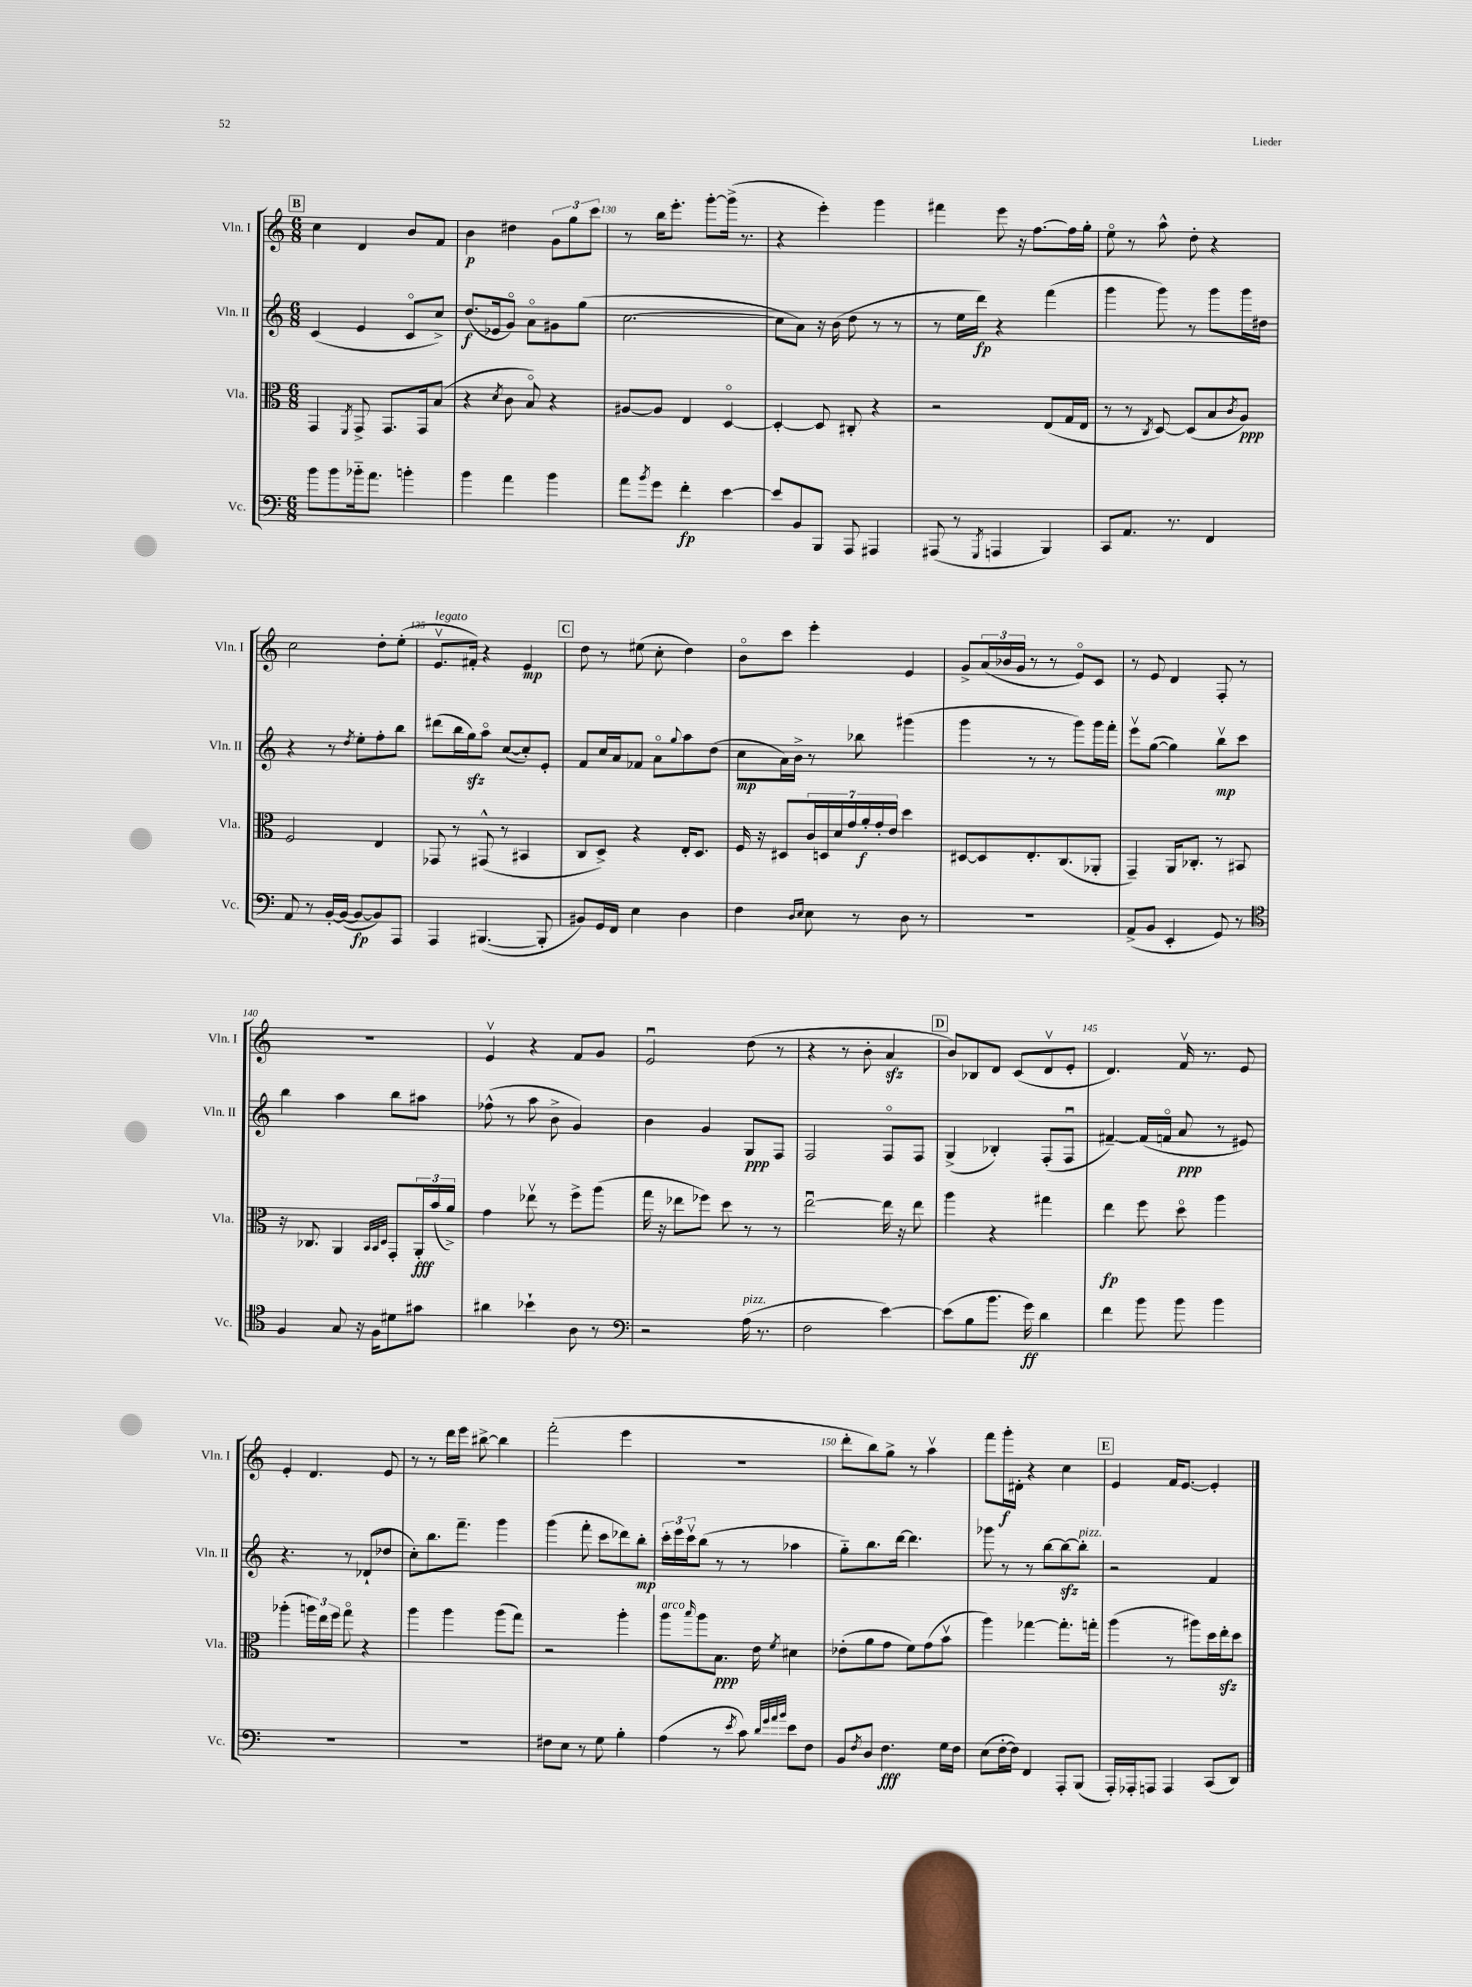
<<
\new StaffGroup <<
\new Staff = "s0" \with { instrumentName = "Vln. I" shortInstrumentName = "Vln. I" } {
    \clef treble \key c \major \numericTimeSignature \time 6/8
    \mark \markup { \box "B" } c''4 d'4 b'8 f'8 |
    b'4\p dis''4 \tuplet 3/2 { g'8 g''8 c'''8 } |
    r8 b''16 e'''8.-. g'''8~-. g'''16->( r8. |
    r4 e'''4-.) g'''4 |
    fis'''4 e'''8 r16 f''8.~ f''16 g''16-. |
    e''8\flageolet r8 a''8-^ d''8-. r4 |
    c''2 d''8-. e''8-.( |
    e'8.\upbow^\markup { \italic "legato" } fis'16-.) r4 e'4\mp |
    \mark \markup { \box "C" } d''8 r8 eis''8( c''8-. d''4) |
    b'8\flageolet c'''8 e'''4-. e'4 |
    g'8-> \tuplet 3/2 { a'16( bes'16 g'16 } r8 r8 e'8\flageolet) c'8 |
    r8 e'8 d'4 f8-. r8 |
    R2. |
    e'4\upbow r4 f'8 g'8 |
    e'2\downbow d''8( r8 |
    r4 r8 b'8-. a'4\sfz |
    \mark \markup { \box "D" } b'8) bes8 d'8 c'8( d'8\upbow e'8-. |
    d'4.) f'16\upbow r8. e'8 |
    e'4-. d'4. e'8 |
    r8 r8 d'''16 e'''16 bis''8~-> bis''4 |
    f'''2-.( e'''4 |
    R2. |
    d'''8-. b''8) g''8-> r8 a''4\upbow |
    f'''8 g'''16-.\f dis'16-. r4 c''4 |
    \mark \markup { \box "E" } e'4 f'16 e'8.~ e'4-. \bar "|." |
}
\new Staff = "s1" \with { instrumentName = "Vln. II" shortInstrumentName = "Vln. II" } {
    \clef treble \key c \major \numericTimeSignature \time 6/8
    \mark \markup { \box "B" } c'4( e'4 c'8\flageolet c''8->) |
    d''8.\f( ees'16 g'8\flageolet) a'8\flageolet gis'8 g''8( |
    c''2.~ |
    c''8 a'8) r16 b'16( d''8 r8 r8 |
    r8 e''16 d'''16\fp) r4 f'''4( |
    g'''4 g'''8) r8 g'''8 g'''16 dis''16 |
    r4 r8 \acciaccatura { d''8 } e''8-. f''8-. b''8 |
    dis'''8( b''16 g''16\sfz) a''8\flageolet c''8~( c''8-.) e'8-. |
    \mark \markup { \box "C" } f'8 c''16 a'16 fes'8 a'8\flageolet \appoggiatura { g''8 } a''8 d''8( |
    c''8\mp a'16) b'16-> r8 bes''8 gis'''4( |
    g'''4 r8 r8 g'''8) g'''16 f'''16-. |
    e'''8\upbow g''8~( g''4) b''8\upbow\mp c'''8 |
    b''4 a''4 b''8 ais''8 |
    fes''8-^( r8 a''8 b'8-> g'4) |
    b'4 g'4 g8\ppp f8 |
    f2 f8\flageolet f8 |
    \mark \markup { \box "D" } g4->( bes4-.) f8-.( f8\downbow |
    fis'4~--) fis'16( f'16\flageolet a'8\ppp r8 eis'8) |
    r4. r8 des'8-!( des''8 |
    c''8-.) b''8. f'''8.-- g'''4 |
    g'''4( f'''8-. c'''8 des'''8) b''8-.\mp |
    \tuplet 3/2 { c'''16-. e'''16 c'''16\upbow } b''8( r8 r8 aes''4 |
    g''8-_) b''8. d'''16~ d'''4. |
    ges'''8 r8 r8 b''8~ b''8~\sfz b''8-.^\markup { \italic "pizz." } |
    \mark \markup { \box "E" } r2 f'4 \bar "|." |
}
\new Staff = "s2" \with { instrumentName = "Vla." shortInstrumentName = "Vla." } {
    \clef alto \key c \major \numericTimeSignature \time 6/8
    \mark \markup { \box "B" } g,4 \acciaccatura { f,8 } g,8-> g,8. g,16 b8( |
    r4 \acciaccatura { d'8 } c'8 b8\flageolet) r4 |
    ais8~ ais8 e4 d4~\flageolet |
    d4~-. d8 cis8-. r4 |
    r2 e8( g16 e16 |
    r8 r8 \acciaccatura { c8 } d8~) d8( b8 \acciaccatura { c'8 } a8\ppp) |
    f2 e4 |
    ges,8 r8 gis,8-^( r8 bis,4 |
    \mark \markup { \box "C" } c8 d8->) r4 e16-. d8. |
    f16 r16 dis8 \tuplet 7/4 { c'16 d16 d'16 g'16 a'16-.\f g'16-. e'16 } d''4 |
    dis8~ dis8 e8.-. c8.( aes,8-. |
    g,4--) a,16 ces8.-. r8 bis,8 |
    r16 ces8. a,4 \grace { b,32 b,32 d32 } g,8-. \tuplet 3/2 { a,16-.\fff b'16( a'16->) } |
    g'4 ees''8\upbow r8 f''8-> a''8( |
    g''16 r16 ees''8 fes''8) d''8 r8 r8 |
    e''2~\downbow e''16 r16 e''8 |
    \mark \markup { \box "D" } a''4 r4 gis''4 |
    e''4\fp f''8 d''8\flageolet a''4 |
    aes''4-.( \tuplet 3/2 { a''16) e''16 f''16 } g''8\flageolet r4 |
    a''4 a''4 a''8( g''8) |
    r2 a''4-. |
    a''8^\markup { \italic "arco" } \grace { b''16 } a''8 b8.\ppp e'16 \acciaccatura { f'8 } dis'4 |
    ees'8-.( a'8 g'8 f'8) g'8( b'8\upbow |
    a''4) ges''4~ ges''8.-. g''16-. |
    \mark \markup { \box "E" } a''4( r8 ais''8) d''16 e''16-.\sfz d''8 \bar "|." |
}
\new Staff = "s3" \with { instrumentName = "Vc." shortInstrumentName = "Vc." } {
    \clef bass \key c \major \numericTimeSignature \time 6/8
    \mark \markup { \box "B" } b'8 b'8 bes'16-_ a'8. b'4-. |
    b'4 a'4 b'4 |
    a'8 \acciaccatura { b'8 } g'8 f'4-.\fp e'4~ |
    e'8 b,8 b,,8 a,,8 ais,,4 |
    ais,,8( r8 \acciaccatura { g,,8 } a,,4 b,,4) |
    c,8 a,8. r8. f,4 |
    a,8 r8 b,16~-. b,16~( b,8~\fp b,8) a,,8 |
    a,,4 bis,,4.~( bis,,8-. |
    \mark \markup { \box "C" } bis,8) g,16 f,16 e4 d4 |
    f4 \grace { d16 e16 } e8 r8 d8 r8 |
    R2. |
    a,8->( b,8 e,4-. g,8) r8 |
    \clef tenor f4 g8 r16 f16 dis'8 gis'8 |
    ais'4 bes'4-! a8 r8 |
    \clef bass r2 a16^\markup { \italic "pizz." }( r8. |
    f2 e'4~) |
    \mark \markup { \box "D" } e'8( b8 b'8. g'16\ff) d'4 |
    f'4 b'8 b'8 b'4 |
    R2. |
    R2. |
    fis8 e8 r8 g8 b4-. |
    a4( r8 \acciaccatura { e'8 } c'8) \grace { d'32 g'32 a'32 b'32 } e'8 f8 |
    b,8 \acciaccatura { f8 } d8 f4.\fff g16 f16 |
    e8( f16~-. f16) f,4 a,,8-. b,,8( |
    \mark \markup { \box "E" } a,,16-.) aes,,16-. a,,8 a,,4 c,8( d,8) \bar "|." |
}
>>
>>
\layout { \context { \Score currentBarNumber = #128 \override BarNumber.break-visibility = ##(#f #t #t) barNumberVisibility = #(every-nth-bar-number-visible 5) } }
